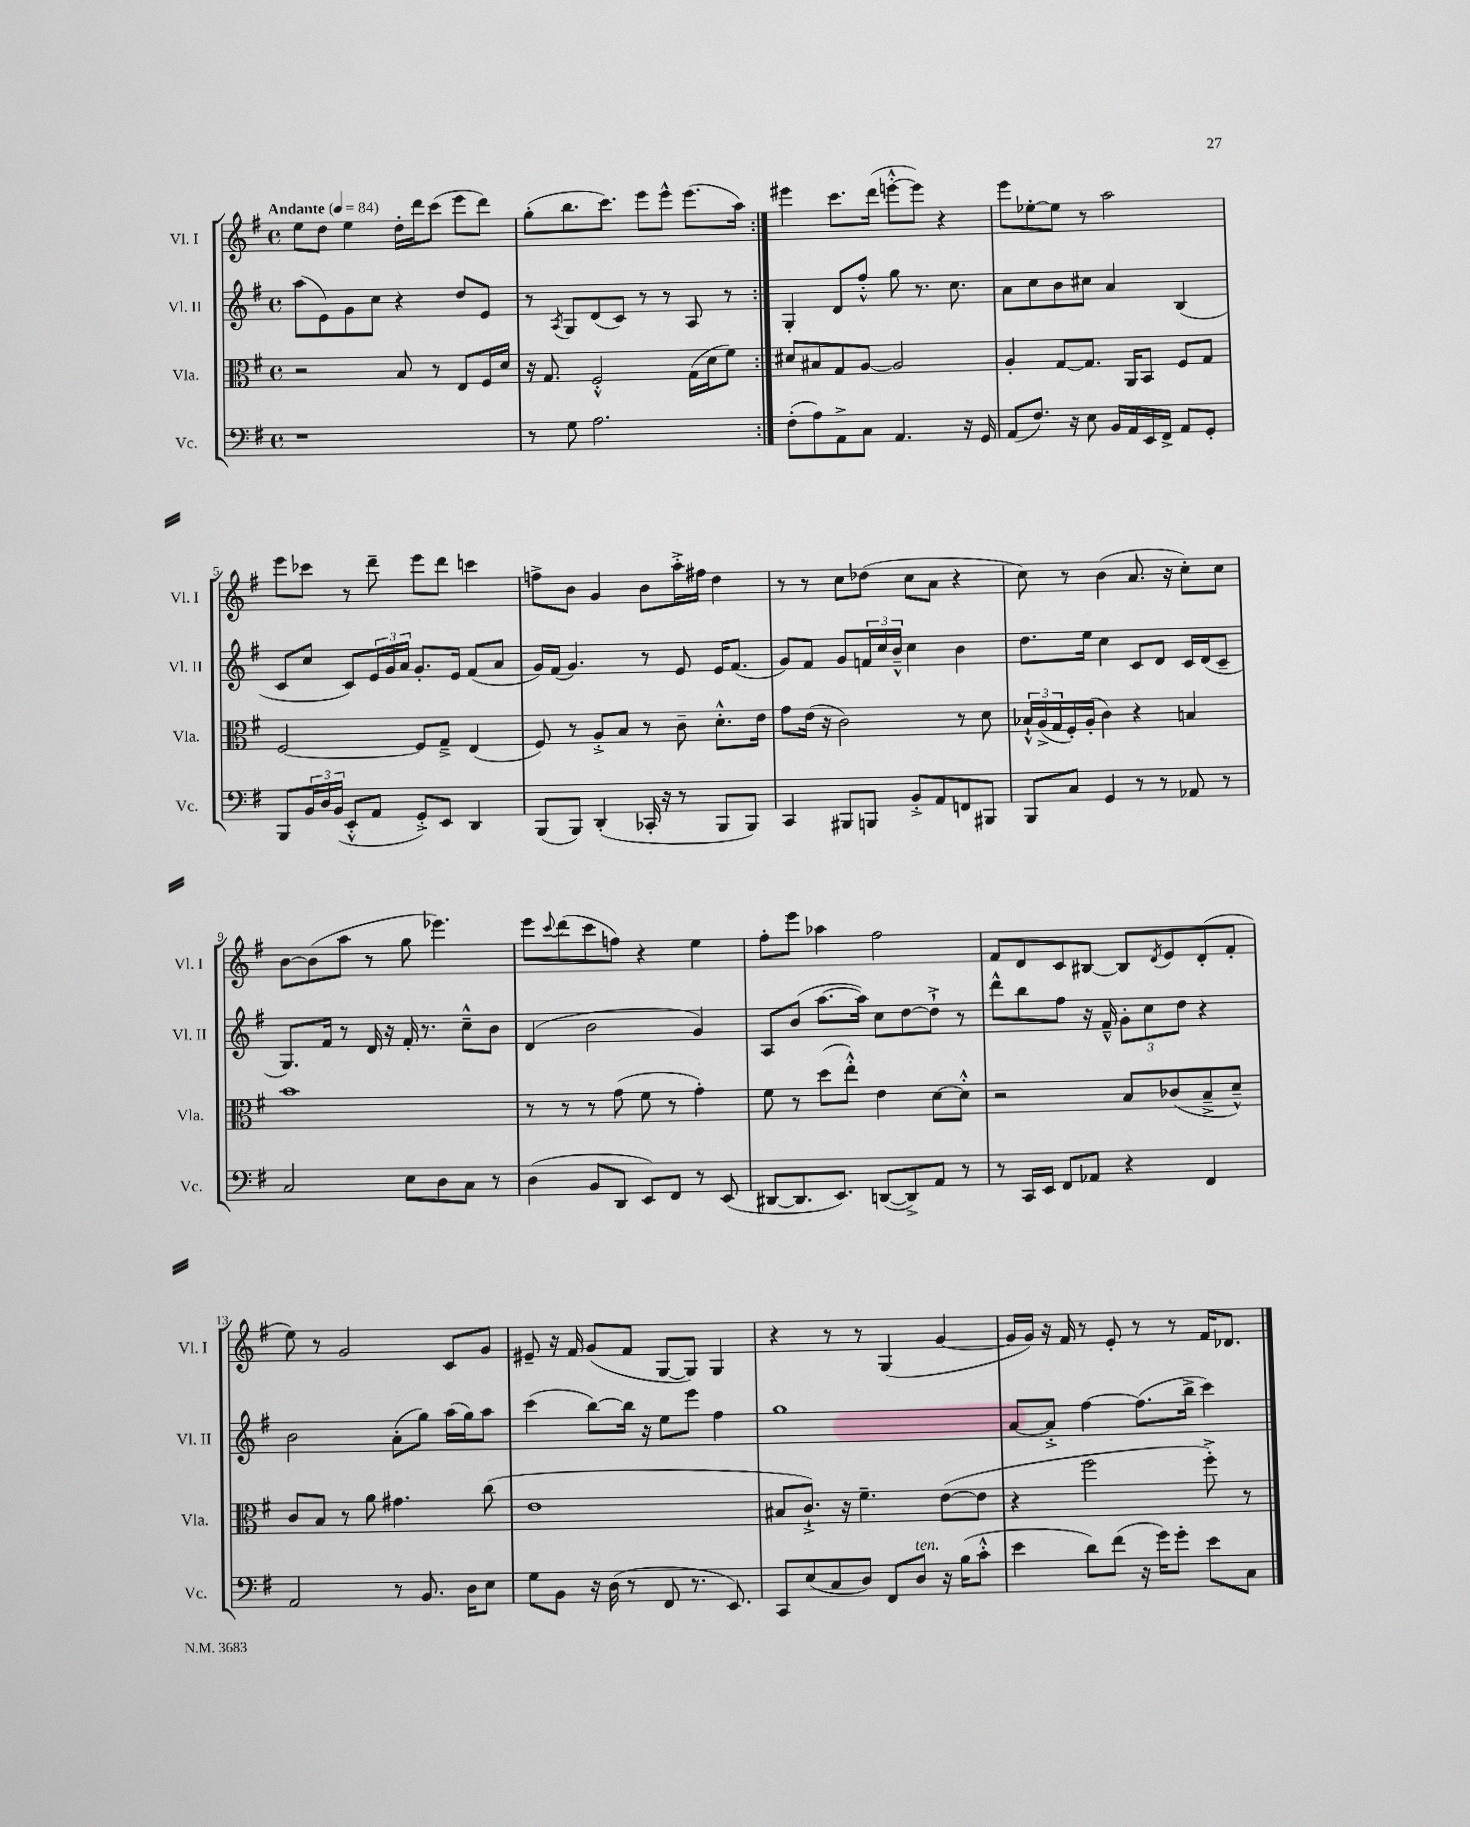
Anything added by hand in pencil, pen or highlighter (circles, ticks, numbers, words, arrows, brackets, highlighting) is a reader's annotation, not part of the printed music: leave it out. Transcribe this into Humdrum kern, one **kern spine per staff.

**kern	**kern	**kern	**kern
*staff4	*staff3	*staff2	*staff1
*clefF4	*clefC3	*clefG2	*clefG2
*k[f#]	*k[f#]	*k[f#]	*k[f#]
*M4/4	*M4/4	*M4/4	*M4/4
*met(c)	*met(c)	*met(c)	*met(c)
*MM84	*MM84	*MM84	*MM84
1r	2r	(8aa\L	8ee\L
.	.	8e\)	8dd\J
.	.	8g\	4ee\
.	.	8cc\J	.
.	8B/	4r	16dd'\LL
.	.	.	16ddd\J
.	8r	.	(8ccc\J
.	8E/L	8dd/L	8eee\L
.	16F#/L	8e/J	8ddd\J)
.	16d/JJ	.	.
=	=	=	=
8r	16r	8r	(8gg'\L
.	8.G/	.	.
.	.	8qA/	.
8G\	.	8G/L	8.bb\
2.A\	2F#'^^/	(8d/	.
.	.	.	8.ccc\J)
.	.	8c/J)	.
.	.	8r	8eee\L
.	.	8r	8eee^^\J
.	(16G\LL	8A/	(8.eee\L
.	16d\J	.	.
.	8f#\J)	8r	.
.	.	.	16aa\Jk)
=:|!	=:|!	=:|!	=:|!
(8F#'\L	8d#/L	4G'/	4eee#\
8A\)	8B#/	.	.
8AA^\	8G/	8d/L	8.ccc\L
8C\J	[8A/J	8ff#'^^/J	.
.	.	.	(16ddd\Jk
4.AA/	2A/]	8gg\	[8eee'^^\L
.	.	8.r	8eee\]J)
.	.	.	4r
.	.	8.cc\	.
16r	.	.	.
16GG/	.	.	.
=	=	=	=
(8AA/L	4A'/	8a\L	8eee\L
8.F#/J)	.	8cc\	[8ee-'\
.	[8G/L	8b\	8ee-\]J
16r	.	.	.
8E\	8.G/]J	8cc#\J	8r
16BB/LL	.	4a/	2aa\
16AA/	16AA/LK	.	.
16EE/	8BB/J	.	.
16FF#^/JJ	.	.	.
8AA/L	8F#/L	(4B/	.
8GG'/J	8G/J	.	.
=	=	=	=
8BBB/L	[2F#/	8c/L	8eee\L
24BB/L	.	8cc/J	8ccc-\J
24D/	.	.	.
(24BB/JJ	.	.	.
8EE'^^/L	.	8c/L)	8r
8AA/J	.	24e/L	8ddd~\
.	.	24g/	.
.	.	24a/JJ	.
8GG'^/L)	8F#/]L	8.g'/L	8eee\L
8EE/J	8G~^/J	.	8ddd\J
.	.	16e/Jk	.
4DD/	(4E/	(8f#/L	4ccc\
.	.	8a/J	.
=	=	=	=
(8BBB/L	8F#/)	16g/LL)	8ff^\L
.	.	(16f#/JJ	.
8BBB/J)	8r	4.g/)	8b\J
(4DD'/	8A'^/L	.	4g/
.	8B/J	.	.
16CC-'/	8r	8r	8b\L
16r	.	.	.
8r	8c~\	8e/	16aa'^\L
.	.	.	16ff#\JJ
8BBB/L	8.d'^^\L	16e/LK	4dd\
.	.	(8.f#/J	.
8BBB/J)	.	.	.
.	16e\Jk	.	.
=	=	=	=
4CC/	8g\L	8g/L)	8r
.	(16e\Jk	8f#/J	8r
.	16r	.	.
8BBB#/L	2c\)	8g/L	8cc\L
8BBB/J	.	24f/L	(8dd-\J
.	.	24cc/	.
.	.	24b~^^/JJ	.
8BB'^/L	.	4cc\	8cc\L
8AA/	.	.	8a\J
8FF/	8r	4b\	4r
8BBB#/J	8d\	.	.
=	=	=	=
8BBB/L	24B-`^^/LL	8.dd\L	8cc\)
.	(24A^/	.	.
.	24G/	.	.
8C/J	16F#'/)	.	8r
.	(16A'/JJ	16ee\Jk	.
4GG/	4c\)	4cc\	(4b\
8r	4r	8c/L	8.a/
8r	.	8d/J	.
.	.	.	16r
8AA-/	4B/	16c/LL	8cc'\L)
.	.	(16d/J	.
8r	.	8c~/J	8cc\J
=	=	=	=
2C/	1b	8.G/L)	[8b\L
.	.	.	(8b\]
.	.	16f#/Jk	.
.	.	8r	8aa\J
.	.	16d/	8r
.	.	16r	.
8E\L	.	16f#'/	8gg\
.	.	8.r	.
8D\	.	.	4.eee-\)
8C\J	.	8cc~^^\L	.
8r	.	8b\J	.
=	=	=	=
(4D\	8r	(4d/	8eee\L
.	.	.	8qqccc/
.	8r	.	(8ddd\
8BB/L	8r	2b\	8ccc\
8DD/J	(8g\	.	8ff\J)
8EE/L)	8f#\	.	4r
8FF#/J	8r	.	.
8r	4g'\)	4g/)	4ee\
(8EE/	.	.	.
=	=	=	=
[8DD#/L	8f#\	8A/L	8ff#'\L
8.DD#/]	8r	(8b/J	8eee\J
.	(8dd\L	[8.aa\L	4aa-\
8.EE/J)	.	.	.
.	8ee'^^\J)	.	.
.	.	16aa\]Jk)	.
([8DD/L	4e\	8cc\L	2ff#\
8DD^/])	.	[8dd\	.
8AA/J	[8d\L	8dd`^\]J	.
8r	8d'^^\]J	8r	.
=	=	=	=
8r	2r	8ddd^^\L	8f#/L
16CC/LL	.	8bb\	8d/
16EE/JJ	.	.	.
8FF#/L	.	8ff#\J	8c/
8AA-/J	.	16r	[8B#/J
.	.	16f#~^^/	.
4r	8B/L	12g'\L	8B#/]L
.	.	12cc\	.
.	.	.	8qd/
.	(8c-/	.	8e/
.	.	12dd\J	.
4FF#/	8B~^/	4r	(8d'/
.	8d~^^/J)	.	8f#'/J
=	=	=	=
2AA/	8c/L	2b\	8ee\)
.	8B/J	.	8r
.	8r	.	2g/
.	8a\	.	.
8r	4.g#\	(8a'\L	.
8.BB/	.	8gg\J)	.
.	.	(16aa\LL	8c/L
16D\LK	.	16gg\J)	.
8E\J	(8cc\	8aa\J	8g/J
=	=	=	=
8G\L	1e	(4ccc\	8e#~/
8BB\J	.	.	16r
.	.	.	16f#/
16r	.	[8bb\L)	(8g/L
(16D\	.	.	.
8r	.	16bb\]Jk	8f#/J
.	.	16r	.
8FF#/	.	8ee\L	[8G/L
8.r	.	8eee\J	8G/]J)
.	.	4ff#\	4G/
8.EE/)	.	.	.
=	=	=	=
8CC/L	8B#/L	1gg	4r
(8E/	8.c`^/J)	.	.
8C/	.	.	8r
.	16r	.	.
8D/J)	4.f#~\	.	8r
8FF#/L	.	.	(4G/
8D/J	.	.	.
16r	([8e\L	.	[4g/
(16B\LK	.	.	.
8c'^^\J	8e\]J	.	.
=	=	=	=
4e\	4r	[8a/L	16g/]LL
.	.	.	16g/JJ)
.	.	8a'^/]J	16r
.	.	.	16f#/
8d\L)	2ff#\	[4ff#\	8r
(8f#\J	.	.	8e'/
16r	.	(8.ff#\]L	8r
16g\LK)	.	.	.
8g'\J	.	.	8r
.	.	16bb^\Jk	.
8e\L	8ff#'^\)	4ccc\)	16f#/LK
.	.	.	8.d-/J
8C\J	8r	.	.
==	==	==	==
*-	*-	*-	*-
